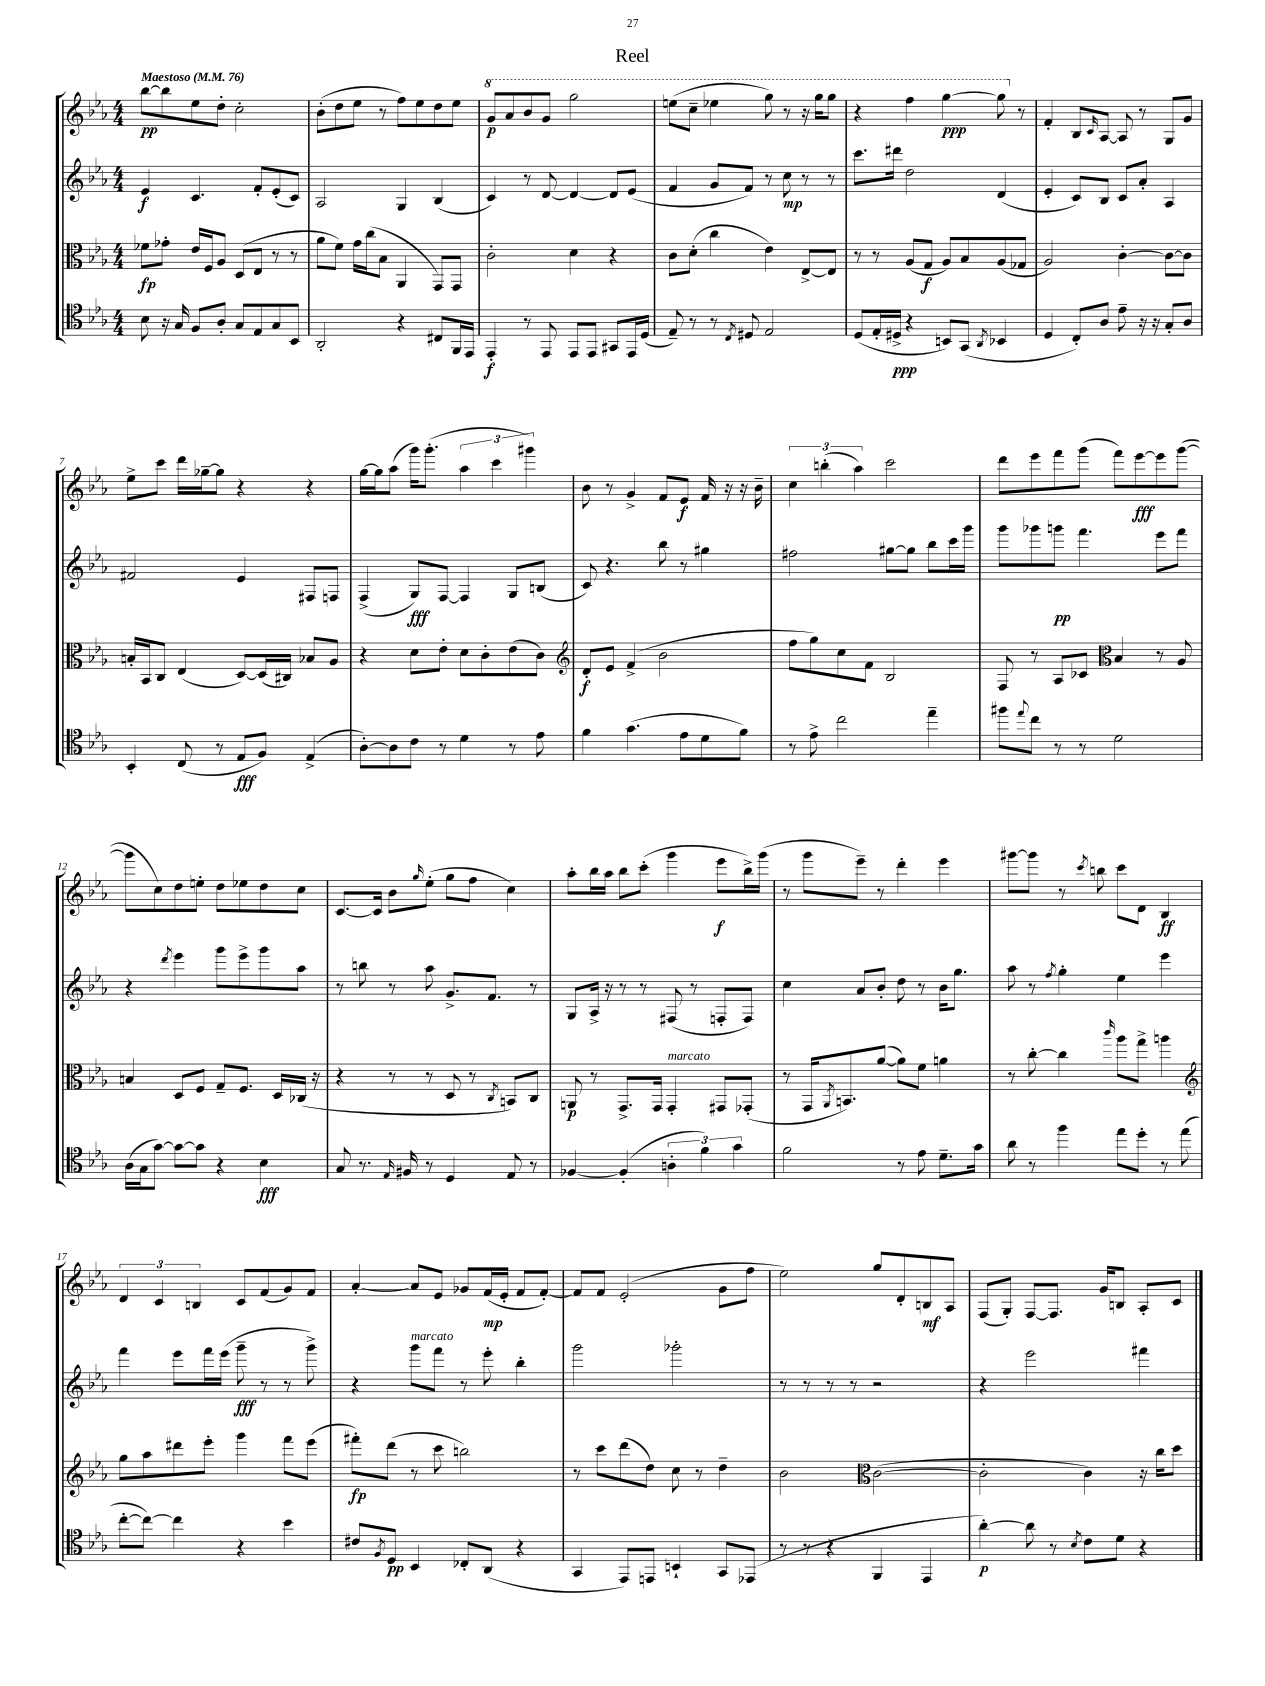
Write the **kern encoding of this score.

**kern	**dynam	**kern	**dynam	**kern	**dynam	**kern	**dynam
*part4	*part4	*part3	*part3	*part2	*part2	*part1	*part1
*staff4	*staff4	*staff3	*staff3	*staff2	*staff2	*staff1	*staff1
*clefC4	*	*clefC3	*	*clefG2	*	*clefG2	*
*k[b-e-a-]	*	*k[b-e-a-]	*	*k[b-e-a-]	*	*k[b-e-a-]	*
*M4/4	*	*M4/4	*	*M4/4	*	*M4/4	*
*MM76	*	*MM76	*	*MM76	*	*MM76	*
=1	=1	=1	=1	=1	=1	=1	=1
!	!	!	!	!	!	!LO:TX:a:B:t=Maestoso	!
8B-\	.	8f-X\L	fp	4e-/	f	[8bb-\L	pp
16r	.	8g-X'\J	.	.	.	8bb-\]	.
16G/	.	.	.	.	.	.	.
8F/L	.	16e-/LL	.	4.c/	.	8ee-\	.
.	.	16F/J	.	.	.	.	.
8A-'/J	.	8A-/J	.	.	.	8dd'\J	.
8G/L	.	(8D/L	.	.	.	2cc'\	.
8E-/	.	8E-/J	.	8f'/L	.	.	.
8G/	.	8r	.	(8e-'/	.	.	.
8BB-/J	.	8r	.	8c/J)	.	.	.
=2	=2	=2	=2	=2	=2	=2	=2
2AA-'/	.	8a-\L	.	2A-/	.	(8b-'\L	.
.	.	8f\J)	.	.	.	8dd\	.
.	.	16g\LL	.	.	.	8ee-\J	.
.	.	(16cc\J	.	.	.	.	.
.	.	8B-\J	.	.	.	8r	.
4r	.	4AA-/	.	4G/	.	8ff\L)	.
.	.	.	.	.	.	8ee-\	.
8C#X/L	.	8GG/L)	.	(4B-/	.	8dd\	.
16FF/L	.	8GG/J	.	.	.	8ee-\J	.
16EE-/JJ	.	.	.	.	.	.	.
=3	=3	=3	=3	=3	=3	=3	=3
*	*	*	*	*	*	*8va	*
4EE-'/	f	2c'\	.	4c/)	.	8gg/L	p
.	.	.	.	.	.	8aa-/	.
8r	.	.	.	8r	.	8bb-/	.
8EE-/	.	.	.	[8d/	.	8gg/J	.
8EE-/L	.	4d\	.	4d/_	.	2ggg\	.
8EE-/J	.	.	.	.	.	.	.
8GG#X/L	.	4r	.	8d/L]	.	.	.
16EE-/L	.	.	.	(8e-/J	.	.	.
(16D/JJ	.	.	.	.	.	.	.
=4	=4	=4	=4	=4	=4	=4	=4
8E-~/)	.	8c\L	.	4f/	.	(8eeen\L	.
8r	.	(8d'\J	.	.	.	8ccc~\J	.
8r	.	4cc\	.	8g/L	.	4eee-X\	.
8qC/	.	.	.	.	.	.	.
8D#X/	.	.	.	8f/J)	.	.	.
2E-/	.	4e-\)	.	8r	.	8ggg\)	.
.	.	.	.	8cc\	mp	8r	.
.	.	[8E-^/L	.	8r	.	16r	.
.	.	.	.	.	.	16ggg\KL	.
.	.	8E-/J]	.	8r	.	8ggg\J	.
=5	=5	=5	=5	=5	=5	=5	=5
(8D/L	.	8r	.	8.ccc\L	.	4r	.
16E-'/L	.	8r	.	.	.	.	.
16D#X^/JJ	ppp	.	.	16ddd#X\Jk	.	.	.
4r	.	(8A-/L	.	2dd\	.	4fff\	.
.	.	8G/J	f	.	.	.	.
8BBn/L)	.	8A-/L)	.	.	.	[4ggg\	ppp
(8GG/J	.	8B-/	.	.	.	.	.
8qAA-/	.	.	.	.	.	.	.
4BB-X/	.	(8A-/	.	(4d/	.	8ggg\]	.
*	*	*	*	*	*	*X8va	*
.	.	8G-X/J	.	.	.	8r	.
=6	=6	=6	=6	=6	=6	=6	=6
4D/	.	2A-/)	.	4e-'/	.	4f'/	.
8C'/L)	.	.	.	8c/L)	.	8B-/L	.
.	.	.	.	.	.	16qqc/	.
8A-/J	.	.	.	8B-/J	.	[8A-/J	.
8e-~\	.	[4c'\	.	8c/L	.	8A-/]	.
16r	.	.	.	8a-'/J	.	8r	.
16r	.	.	.	.	.	.	.
8G'/L	.	8c\L_	.	4A-/	.	8G/L	.
8A-/J	.	8c\J]	.	.	.	8g/J	.
!!LO:LB:g=z
=7	=7	=7	=7	=7	=7	=7	=7
4BB-'/	.	16Bn'/LL	.	2f#X/	.	8ee-^\L	.
.	.	16BB-/J	.	.	.	.	.
.	.	8C/J	.	.	.	8ccc\J	.
(8C/	.	(4E-/	.	.	.	16ddd\LL	.
.	.	.	.	.	.	[16gg-X~\J	.
8r	.	.	.	.	.	8gg-\J]	.
8E-/L	fff	[8D/L)	.	4e-/	.	4r	.
8F/J)	.	(16D/L]	.	.	.	.	.
.	.	16C#X/JJ)	.	.	.	.	.
(4E-^/	.	8B-X/L	.	8F#X/L	.	4r	.
.	.	8A-/J	.	8Fn/J	.	.	.
=8	=8	=8	=8	=8	=8	=8	=8
[8A-'\L)	.	4r	.	(4F^/	.	[16gg\LL	.
.	.	.	.	.	.	16gg\J]	.
8A-\]	.	.	.	.	.	(8aa-\J	.
8c\J	.	8d\L	.	8G/L)	fff	16ggg\KL)	.
.	.	.	.	.	.	(8.ggg'\J	.
8r	.	8e-'\J	.	[8F/J	.	.	.
4d\	.	8d\L	.	4F/]	.	6aa-\	.
.	.	8c'\	.	.	.	.	.
.	.	.	.	.	.	6ccc\	.
8r	.	(8e-\	.	8G/L	.	.	.
.	.	.	.	.	.	6ggg#X\)	.
8e-\	.	8c\J)	.	(8Bn/J	.	.	.
=9	=9	=9	=9	=9	=9	=9	=9
*	*	*clefG2	*	*	*	*	*
4f\	.	8d'/L	f	8c/)	.	8b-\	.
.	.	8e-/J	.	4.r	.	8r	.
(4.g\	.	(4f^/	.	.	.	4g^/	.
.	.	2b-\	.	8bb-\	.	8f/L	.
8e-\L	.	.	.	8r	.	8e-/J	f
8d\	.	.	.	4gg#X\	.	16f/	.
.	.	.	.	.	.	16r	.
8f\J)	.	.	.	.	.	16r	.
.	.	.	.	.	.	16b-~\	.
=10	=10	=10	=10	=10	=10	=10	=10
8r	.	8ff\L	.	2ff#X\	.	6cc\	.
8e-^\	.	8gg\)	.	.	.	.	.
.	.	.	.	.	.	(6bbn'\	.
2cc\	.	8cc\	.	.	.	.	.
.	.	.	.	.	.	6aa-\)	.
.	.	8f\J	.	.	.	.	.
.	.	2B-/	.	[8gg#X\L	.	2ccc\	.
.	.	.	.	8gg#\J]	.	.	.
4ee-~\	.	.	.	8bb-\L	.	.	.
.	.	.	.	16ccc\L	.	.	.
.	.	.	.	16ggg\JJ	.	.	.
=11	=11	=11	=11	=11	=11	=11	=11
8ff#X\L	.	8F/	.	8ggg\L	.	8ddd\L	.
8qqee-/	.	.	.	.	.	.	.
8cc\J	.	8r	.	8ggg-X\	.	8eee-\	.
8r	.	8A-/L	.	8gggn\J	pp	8fff\	.
8r	.	8c-X/J	.	4.fff\	.	(8ggg\J	.
*	*	*clefC3	*	*	*	*	*
2d\	.	4B-/	.	.	.	8fff\L)	.
.	.	.	.	.	.	[8eee-\	fff
.	.	8r	.	8eee-\L	.	8eee-\]	.
.	.	8A-/	.	8fff\J	.	([8ggg\J	.
!!LO:LB:g=z
=12	=12	=12	=12	=12	=12	=12	=12
(16A-\LL	.	4Bn/	.	4r	.	8ggg\L]	.
16G\J	.	.	.	.	.	.	.
[8g\J)	.	.	.	.	.	8cc\)	.
.	.	.	.	8qddd/	.	.	.
8g\L_	.	8D/L	.	4eee-\	.	8dd\	.
8g\J]	.	8F/J	.	.	.	8een'\J	.
4r	.	8G~/L	.	8ggg\L	.	8dd\L	.
.	.	8.F/J	.	8eee-^\	.	8ee-X\	.
4B-\	fff	.	.	8ggg\	.	8dd\	.
.	.	16D/LL	.	.	.	.	.
.	.	(16C-X/JJ	.	8aa-\J	.	8cc\J	.
.	.	16r	.	.	.	.	.
=13	=13	=13	=13	=13	=13	=13	=13
8G/	.	4r	.	8r	.	[8.c/L	.
8.r	.	.	.	8bbn\	.	.	.
.	.	.	.	.	.	16c/Jk]	.
.	.	8r	.	8r	.	8b-\L	.
16qqE-/	.	.	.	.	.	.	.
16F#X/	.	.	.	.	.	.	.
.	.	.	.	.	.	16qqgg/	.
8r	.	8r	.	8aa-\	.	(8ee-'\J	.
4D/	.	8D/	.	8.g^/L	.	8gg\L	.
.	.	8r	.	.	.	8ff\J	.
.	.	.	.	8.f/J	.	.	.
.	.	8qC/	.	.	.	.	.
8E-/	.	8BBn/L)	.	.	.	4cc\)	.
8r	.	8C/J	.	8r	.	.	.
=14	=14	=14	=14	=14	=14	=14	=14
[4F-X/	.	8AAn/	p	8G/L	.	8aa-'\L	.
.	.	8r	.	16A-^/Jk	.	16bb-\L	.
.	.	.	.	16r	.	16aa-\JJ	.
(4F-'/]	.	8.GG^/L	.	8r	.	8bb-\L	.
.	.	.	.	8r	.	(8ccc'\J	.
.	.	16GG/Jk	.	.	.	.	.
!	!	!LO:TX:a:i:t=marcato	!	!	!	!	!
6An'\	.	4GG'/	.	(8F#X/	.	4ggg\	.
.	.	.	.	8r	.	.	.
6f\)	.	.	.	.	.	.	.
.	.	8GG#X/L	.	8Fn'/L	.	8eee-\L	f
6g\	.	.	.	.	.	.	.
.	.	(8GG-X'/J	.	8F/J)	.	16bb-^\L)	.
.	.	.	.	.	.	(16ggg\JJ	.
=15	=15	=15	=15	=15	=15	=15	=15
2f\	.	8r	.	4cc\	.	8r	.
.	.	16GG/KL	.	.	.	8ggg\L	.
.	.	8qAA-/	.	.	.	.	.
.	.	8.BBn/)	.	.	.	.	.
.	.	.	.	8a-/L	.	8eee-~\J)	.
.	.	([8a-/J	.	8b-'/J	.	8r	.
8r	.	8a-\L])	.	8dd\	.	4ddd'\	.
8e-\	.	8f\J	.	8r	.	.	.
8.d~\L	.	4an\	.	16b-\KL	.	4eee-\	.
.	.	.	.	8.gg\J	.	.	.
16g\Jk	.	.	.	.	.	.	.
=16	=16	=16	=16	=16	=16	=16	=16
8a-\	.	8r	.	8aa-\	.	[8ggg#X\L	.
8r	.	[8cc'\	.	8r	.	8ggg#\J]	.
.	.	.	.	8qff/	.	.	.
4ff\	.	4cc\]	.	4gg'\	.	8r	.
.	.	.	.	.	.	8qccc/	.
.	.	.	.	.	.	8bbn\	.
.	.	16qqccc/	.	.	.	.	.
8ee-\L	.	8aa-\L	.	4ee-\	.	8ccc\L	.
8dd'\J	.	8gg^\J	.	.	.	8d\J	.
8r	.	4aan\	.	4eee-\	.	4B-/	ff
(8ee-\	.	.	.	.	.	.	.
!!LO:LB:g=z
=17	=17	=17	=17	=17	=17	=17	=17
*	*	*clefG2	*	*	*	*	*
[8cc'\L	.	8gg\L	.	4fff\	.	6d/	.
8cc\J_)	.	8aa-\	.	.	.	.	.
.	.	.	.	.	.	6c/	.
4cc\]	.	8ddd#X\	.	8eee-\L	.	.	.
.	.	.	.	.	.	6Bn/	.
.	.	8eee-'\J	.	16fff\L	.	.	.
.	.	.	.	(16eee-\JJ	.	.	.
4r	.	4ggg\	.	8ggg~\	fff	8c/L	.
.	.	.	.	8r	.	(8f/	.
4b-\	.	8fff\L	.	8r	.	8g/)	.
.	.	(8eee-\J	.	8ggg^\)	.	8f/J	.
=18	=18	=18	=18	=18	=18	=18	=18
8c#X/L	.	8fff#X'\L)	fp	4r	.	[4a-'/	.
8qF/	.	.	.	.	.	.	.
8D/J	pp	(8ddd\J	.	.	.	.	.
!	!	!	!	!LO:TX:a:i:t=marcato	!	!	!
4BB-/	.	8r	.	8ggg\L	.	8a-/L]	.
.	.	8ccc\	.	8fff\J	.	8e-/J	.
8C-X'/L	.	2bbn\)	.	8r	.	8g-X/L	.
(8AA-/J	.	.	.	8eee-'\	.	(16f/L	mp
.	.	.	.	.	.	16e-'/JJ	.
4r	.	.	.	4bb-'\	.	8f/L	.
.	.	.	.	.	.	[8f'/J)	.
=19	=19	=19	=19	=19	=19	=19	=19
4GG/	.	8r	.	2ggg\	.	8f/L]	.
.	.	8ccc\L	.	.	.	8f/J	.
8EE-/L)	.	(8ddd\	.	.	.	(2e-'/	.
8EEn/J	.	8dd\J)	.	.	.	.	.
4BBn`/	.	8cc\	.	2ggg-X'\	.	.	.
.	.	8r	.	.	.	.	.
8GG/L	.	4dd~\	.	.	.	8g\L	.
(8EE-X/J	.	.	.	.	.	8ff\J	.
=20	=20	=20	=20	=20	=20	=20	=20
8r	.	2b-\	.	8r	.	2ee-\)	.
8r	.	.	.	8r	.	.	.
4r	.	.	.	8r	.	.	.
.	.	.	.	8r	.	.	.
*	*	*clefC3	*	*	*	*	*
4FF/	.	([2c\	.	2r	.	8gg/L	.
.	.	.	.	.	.	8d'/	.
4EE-/	.	.	.	.	.	8Bn/	mf
.	.	.	.	.	.	8A-/J	.
=21	=21	=21	=21	=21	=21	=21	=21
[4a-'\)	p	2c'\]	.	4r	.	(8F/L	.
.	.	.	.	.	.	8G'/J)	.
8a-\]	.	.	.	2eee-\	.	[8F/L	.
8r	.	.	.	.	.	8.F/J]	.
8qB-/	.	.	.	.	.	.	.
8c\L	.	4c\)	.	.	.	.	.
.	.	.	.	.	.	16g/KL	.
8d\J	.	.	.	.	.	8Bn/J	.
4r	.	16r	.	4fff#X\	.	8A-'/L	.
.	.	16cc\KL	.	.	.	.	.
.	.	8dd\J	.	.	.	8c/J	.
==	==	==	==	==	==	==	==
*-	*-	*-	*-	*-	*-	*-	*-
